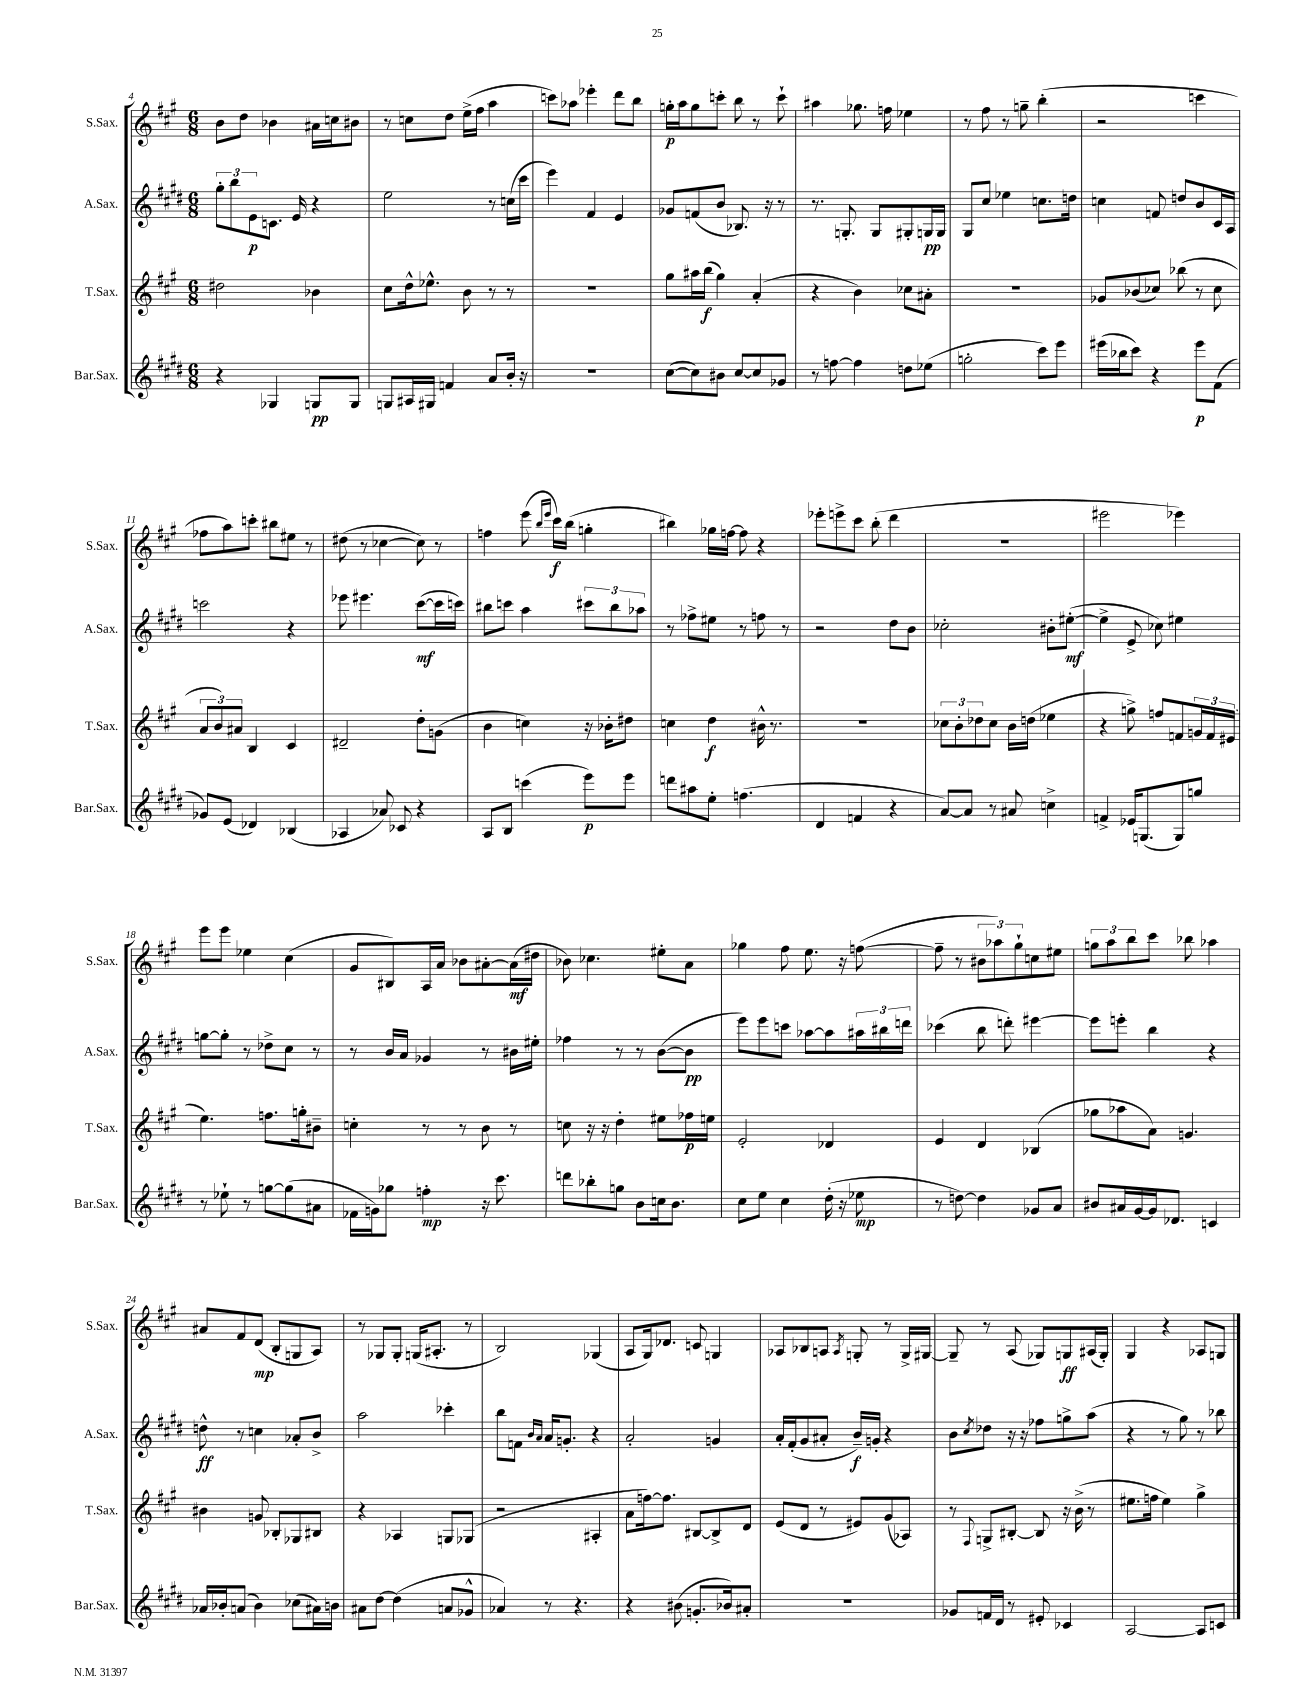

**kern	**dynam	**kern	**dynam	**kern	**dynam	**kern	**dynam
*part4	*part4	*part3	*part3	*part2	*part2	*part1	*part1
*staff4	*staff4	*staff3	*staff3	*staff2	*staff2	*staff1	*staff1
*I"Bar.Sax.	*	*I"T.Sax.	*	*I"A.Sax.	*	*I"S.Sax.	*
*I'Bar.Sax.	*	*I'T.Sax.	*	*I'A.Sax.	*	*I'S.Sax.	*
*clefG2	*	*clefG2	*	*clefG2	*	*clefG2	*
*k[f#c#g#d#]	*	*k[f#c#g#]	*	*k[f#c#g#d#]	*	*k[f#c#g#]	*
*M6/8	*	*M6/8	*	*M6/8	*	*M6/8	*
=4	=4	=4	=4	=4	=4	=4	=4
4r	.	2dd#X\	.	12gg#'\L	.	8b\L	.
.	.	.	.	12bb\	.	.	.
.	.	.	.	.	.	8dd\J	.
.	.	.	.	12e\	p	.	.
4G-X/	.	.	.	8.cn\J	.	4b-X\	.
.	.	.	.	16e/	.	.	.
8Gn/L	pp	4b-X\	.	4r	.	16a#X\LL	.
.	.	.	.	.	.	16ccn\J	.
8G/J	.	.	.	.	.	8b#X\J	.
=5	=5	=5	=5	=5	=5	=5	=5
8Gn/L	.	8cc#\L	.	2ee\	.	8r	.
16A#X/L	.	16dd^^\k	.	.	.	8ccn\L	.
16G#X/JJ	.	8.ee-X^^\J	.	.	.	.	.
4fn/	.	.	.	.	.	8dd\J	.
.	.	8b\	.	.	.	(16ee^\LL	.
.	.	.	.	.	.	16ff#\JJ	.
8a/L	.	8r	.	8r	.	4aa\	.
16b'/Jk	.	8r	.	(16ccn\LL	.	.	.
16r	.	.	.	16ccc#\JJ	.	.	.
=6	=6	=6	=6	=6	=6	=6	=6
2.r	.	2.r	.	4eee\)	.	8cccn\L)	.
.	.	.	.	.	.	8aa-X\J	.
.	.	.	.	4f#/	.	4eee-X'\	.
.	.	.	.	4e/	.	8ddd\L	.
.	.	.	.	.	.	8bb\J	.
=7	=7	=7	=7	=7	=7	=7	=7
([8cc#\L	.	8gg#\L	.	8g-X/L	.	16ggn'\LL	p
.	.	.	.	.	.	16aa\J	.
8cc#\])	.	16aa#X\L	.	(8fn/	.	8gg\	.
.	.	(16bb\JJ	f	.	.	.	.
8b#X\J	.	4gg#\)	.	8b/J	.	8cccn'\J	.
[8cc#/L	.	.	.	8.B-X/)	.	8bb\	.
8cc#/]	.	(4a'/	.	.	.	8r	.
.	.	.	.	16r	.	.	.
8g-X/J	.	.	.	8r	.	8ccc`\	.
=8	=8	=8	=8	=8	=8	=8	=8
8r	.	4r	.	8.r	.	4aa#X\	.
[8ffn\	.	.	.	.	.	.	.
.	.	.	.	8.Gn'/	.	.	.
4ff\]	.	4b\)	.	.	.	8.gg-X\	.
.	.	.	.	8G/L	.	.	.
.	.	.	.	.	.	16ffn\	.
8ddn\L	.	8cc-X\L	.	8G#X'/	.	4ee-X\	.
(8ee-X\J	.	8a#X'\J	.	16Gn/L	pp	.	.
.	.	.	.	16G/JJ	.	.	.
=9	=9	=9	=9	=9	=9	=9	=9
2ggn'\	.	2.r	.	8G#/L	.	8r	.
.	.	.	.	8cc#/J	.	8ff#\	.
.	.	.	.	4ee-X\	.	8r	.
.	.	.	.	.	.	8ggn~\	.
8ccc#\L)	.	.	.	8.ccn\L	.	(4bb'\	.
8eee\J	.	.	.	.	.	.	.
.	.	.	.	16ddn\Jk	.	.	.
=10	=10	=10	=10	=10	=10	=10	=10
(16eee#X\LL	.	8g-X/L	.	4ccn\	.	2r	.
16bb-X\J	.	.	.	.	.	.	.
8ccc#\J)	.	(8b-X/	.	.	.	.	.
4r	.	8cc-X/J)	.	8fn/	.	.	.
.	.	(8bb-X\	.	8ddn/L	.	.	.
8eee#\L	p	8r	.	8b/	.	4cccn\	.
(8f#\J	.	8cc-\	.	16c#/L	.	.	.
.	.	.	.	16A/JJ	.	.	.
!!LO:LB:g=z
=11	=11	=11	=11	=11	=11	=11	=11
8g-X/L)	.	12a/L	.	2cccn\	.	8ff-X\L	.
.	.	12b/)	.	.	.	.	.
(8e/J	.	.	.	.	.	8aa\)	.
.	.	12a#X/J	.	.	.	.	.
4d-X/)	.	4B/	.	.	.	8cccn'\J	.
.	.	.	.	.	.	8bb#X\L	.
(4B-X/	.	4c#/	.	4r	.	8ee#X\J	.
.	.	.	.	.	.	8r	.
=12	=12	=12	=12	=12	=12	=12	=12
4A-X/	.	2d#X~/	.	8eee-X\	.	(8dd#X\	.
.	.	.	.	4.eee#X\	.	8r	.
8a-X/)	.	.	.	.	.	[4cc-X\	.
8c-X/	.	.	.	.	.	.	.
4r	.	8dd'\L	.	([8ccc#\L	mf	8cc-\])	.
.	.	(8gn\J	.	16ccc#\L]	.	8r	.
.	.	.	.	16cccn\JJ)	.	.	.
=13	=13	=13	=13	=13	=13	=13	=13
8A/L	.	4b\	.	8bb#X\L	.	4ffn\	.
8B/J	.	.	.	8cccn\J	.	.	.
(4cccn\	.	4ccn\)	.	4aa\	.	(8eee\	.
.	.	.	.	.	.	16qqbb/LL	.
.	.	.	.	.	.	16qqeee/JJ	.
.	.	.	.	.	.	16ccc#\LL)	f
.	.	.	.	.	.	(16bb\JJ	.
8eee\L)	p	16r	.	12ccc#X\L	.	4ggn'\	.
.	.	16b-X'\KL	.	.	.	.	.
.	.	.	.	12bb#\	.	.	.
8eee\J	.	8dd#X\J	.	.	.	.	.
.	.	.	.	12aa-X\J	.	.	.
=14	=14	=14	=14	=14	=14	=14	=14
8dddn\L	.	4ccn\	.	8r	.	4bb#X\)	.
8aa#X\	.	.	.	8ff-X^\L	.	.	.
8ee'\J	.	4dd\	f	8ee#X\J	.	16gg-X\LL	.
.	.	.	.	.	.	[16ffn\JJ	.
(4.ffn\	.	.	.	8r	.	8ff\]	.
.	.	16b#X^^\	.	8ffn\	.	4r	.
.	.	8.r	.	.	.	.	.
.	.	.	.	8r	.	.	.
=15	=15	=15	=15	=15	=15	=15	=15
4d#/	.	2.r	.	2r	.	8eee-X'\L	.
.	.	.	.	.	.	8eeen^\	.
4fn/	.	.	.	.	.	8ccc#\J	.
.	.	.	.	.	.	(8bb'\	.
4r	.	.	.	8dd#\L	.	4ddd\	.
.	.	.	.	8b\J	.	.	.
=16	=16	=16	=16	=16	=16	=16	=16
[8a/L)	.	12cc-X\L	.	2cc-X'\	.	2.r	.
.	.	12b'\	.	.	.	.	.
8a/J]	.	.	.	.	.	.	.
.	.	12dd-X\	.	.	.	.	.
8r	.	8cc-\J	.	.	.	.	.
8a#X/	.	16b\LL	.	.	.	.	.
.	.	(16ddn\JJ	.	.	.	.	.
4ccn^\	.	4ee-X\	.	8b#X'\L	.	.	.
.	.	.	.	([8ee#X'\J	mf	.	.
=17	=17	=17	=17	=17	=17	=17	=17
4fn^/	.	4r	.	4ee#^\]	.	2eee#X\	.
16e-X/KL	.	8ggn^\)	.	8e^/	.	.	.
(8.Gn/	.	.	.	.	.	.	.
.	.	8ffn/L	.	8cc-X\)	.	.	.
8G/)	.	8fn/	.	4ee#X\	.	4eee-X\)	.
8ggn/J	.	24gn/L	.	.	.	.	.
.	.	24f/	.	.	.	.	.
.	.	(24e#X/JJ	.	.	.	.	.
!!LO:LB:g=z
=18	=18	=18	=18	=18	=18	=18	=18
8r	.	4.ee\)	.	[8ggn\L	.	8eee\L	.
8ee-X`\	.	.	.	8gg'\J]	.	8eee\J	.
8r	.	.	.	8r	.	4ee-X\	.
[8ggn\L	.	8.ffn\L	.	8dd-X^\L	.	.	.
(8gg\]	.	.	.	8cc#\J	.	(4cc#\	.
.	.	16ggn'\k	.	.	.	.	.
8a#X\J	.	8b#X~\J	.	8r	.	.	.
=19	=19	=19	=19	=19	=19	=19	=19
16f-X\LL	.	4ccn'\	.	8r	.	8g#/L	.
16gn\J)	.	.	.	.	.	.	.
8gg-X\J	.	.	.	16b/LL	.	8B#X/)	.
.	.	.	.	16a/JJ	.	.	.
4ffn'\	mp	8r	.	4g-X/	.	16A/L	.
.	.	.	.	.	.	16a/JJ	.
.	.	8r	.	.	.	8b-X\L	.
16r	.	8b\	.	8r	.	[8a#X'\	.
8.ccc#\	.	.	.	.	.	.	.
.	.	8r	.	16b#X\LL	.	(16a#\L]	mf
.	.	.	.	16ee#X'\JJ	.	16dd#X\JJ	.
=20	=20	=20	=20	=20	=20	=20	=20
8dddn\L	.	8ccn\	.	4ff-X\	.	8b-X\)	.
8bb-X'\	.	16r	.	.	.	4.cc-X\	.
.	.	16r	.	.	.	.	.
8ggn\J	.	4dd'\	.	8r	.	.	.
8b\L	.	.	.	8r	.	.	.
16ccn\k	.	8ee#X\L	.	([8b\L	.	8ee#X'\L	.
8.b\J	.	.	.	.	.	.	.
.	.	16ff-X\L	p	8b\J]	pp	8a\J	.
.	.	16een\JJ	.	.	.	.	.
=21	=21	=21	=21	=21	=21	=21	=21
8cc#\L	.	2e'/	.	8eee\L)	.	4gg-X\	.
8ee\J	.	.	.	8eee\	.	.	.
4cc#\	.	.	.	8cccn\J	.	8ff#\	.
.	.	.	.	[8aa-X\L	.	8.ee\	.
(16dd#'\	.	4d-X/	.	8aa-\]	.	.	.
16r	.	.	.	.	.	16r	.
8ee-X\	mp	.	.	24aa#X\L	.	([8ffn\	.
.	.	.	.	24bb#X\	.	.	.
.	.	.	.	24dddn\JJ	.	.	.
=22	=22	=22	=22	=22	=22	=22	=22
8r	.	4e/	.	(4ccc-X\	.	8ff~\]	.
[8ddn\)	.	.	.	.	.	8r	.
4dd\]	.	4d/	.	8bb\	.	12b#X\L	.
.	.	.	.	.	.	12aa-X\)	.
.	.	.	.	8dddn'\)	.	.	.
.	.	.	.	.	.	12gg#`\	.
8g-X/L	.	(4B-X/	.	[4eee#X\	.	8ccn\	.
8a/J	.	.	.	.	.	8ee#X\J	.
=23	=23	=23	=23	=23	=23	=23	=23
8b#X/L	.	8gg-X\L	.	8eee#\L]	.	12ggn\L	.
.	.	.	.	.	.	12aa\	.
16a#X/L	.	8aa-X\	.	8eeen'\J	.	.	.
.	.	.	.	.	.	12bb\	.
[16g#/	.	.	.	.	.	.	.
16g#/J]	.	8a\J)	.	4bb\	.	8ccc#\J	.
8.d-X/J	.	.	.	.	.	.	.
.	.	4.gn/	.	.	.	8bb-X\	.
4cn/	.	.	.	4r	.	4aa-X\	.
!!LO:LB:g=z
=24	=24	=24	=24	=24	=24	=24	=24
16a-X/LL	.	4b#X\	.	8ddn^^\	ff	8a#X/L	.
16b-X'/J	.	.	.	.	.	.	.
(8an/J	.	.	.	8r	.	8f#/	.
4b-\)	.	8gn/	.	4ccn\	.	(8d/J	mp
.	.	8B-X'/L	.	.	.	8B'/L	.
(8cc-X\L	.	8G-X/	.	8a-X'/L	.	8Gn/	.
16a#X\L)	.	8B#X/J	.	8b^/J	.	8A/J)	.
16bn\JJ	.	.	.	.	.	.	.
=25	=25	=25	=25	=25	=25	=25	=25
8a#X\L	.	4r	.	2aa\	.	8r	.
[8dd#\J	.	.	.	.	.	8G-X/L	.
(4dd#\]	.	4A-X/	.	.	.	8G-'/J	.
.	.	.	.	.	.	(16Gn/KL	.
.	.	.	.	.	.	8.A#X'/J	.
8an/L	.	8Gn/L	.	4ccc-X'\	.	.	.
8g-X^^/J	.	(8G-X/J	.	.	.	8r	.
=26	=26	=26	=26	=26	=26	=26	=26
4a-X/)	.	2r	.	8bb\L	.	2B/)	.
.	.	.	.	8fn\J	.	.	.
.	.	.	.	16qqb/LL	.	.	.
.	.	.	.	16qqa/JJ	.	.	.
8r	.	.	.	16a/KL	.	.	.
.	.	.	.	8.gn'/J	.	.	.
4.r	.	.	.	.	.	.	.
.	.	4A#X'/	.	4r	.	(4G-X/	.
=27	=27	=27	=27	=27	=27	=27	=27
4r	.	8a\L	.	2a'/	.	8A/L	.
.	.	[16ffn\k)	.	.	.	16G#/k)	.
.	.	8.ff\J]	.	.	.	8.d-X/J	.
(8b#X\	.	.	.	.	.	.	.
8.gn'/L	.	[8B#X/L	.	.	.	8cn/	.
.	.	8B#^/]	.	4gn/	.	4Gn/	.
16b-X/k)	.	.	.	.	.	.	.
8a#X'/J	.	8d/J	.	.	.	.	.
=28	=28	=28	=28	=28	=28	=28	=28
2.r	.	(8e/L	.	16a'/LL	.	8A-X/L	.
.	.	.	.	(16f#'/J	.	.	.
.	.	8d/J	.	8g#/	.	8B-X/	.
.	.	8r	.	8a#X'/J	.	8An/J	.
.	.	.	.	.	.	8qA/	.
.	.	8e#X/L)	.	16b~/LL)	f	8Gn'/	.
.	.	.	.	16gn'/JJ	.	.	.
.	.	(8g#/	.	4r	.	8r	.
.	.	8A-X/J)	.	.	.	16G^/LL	.
.	.	.	.	.	.	[16G#X/JJ	.
=29	=29	=29	=29	=29	=29	=29	=29
8g-X/L	.	8r	.	8b\L	.	8G#~/]	.
.	.	8qqF#/	.	8qcc#/	.	.	.
16fn/L	.	8Gn^/L	.	8dd-X\J	.	8r	.
16d#/JJ	.	.	.	.	.	.	.
8r	.	[8B#X'/J	.	16r	.	(8A/	.
.	.	.	.	16r	.	.	.
8e#X'/	.	8B#/]	.	8ff-X\L	.	8G-X/L)	.
4c-X/	.	16r	.	8ggn^\	.	8Gn/	ff
.	.	(16b^\	.	.	.	.	.
.	.	8r	.	(8aa\J	.	(16A#X/L	.
.	.	.	.	.	.	16G'/JJ)	.
=30	=30	=30	=30	=30	=30	=30	=30
[2A/	.	8.ee#X\L	.	4r	.	4G#/	.
.	.	16ffn\Jk	.	.	.	.	.
.	.	4ee#\)	.	8r	.	4r	.
.	.	.	.	8gg#\)	.	.	.
8A/L]	.	4gg#^\	.	8r	.	8A-X/L	.
8cn/J	.	.	.	8bb-X\	.	8Gn/J	.
==	==	==	==	==	==	==	==
*-	*-	*-	*-	*-	*-	*-	*-
